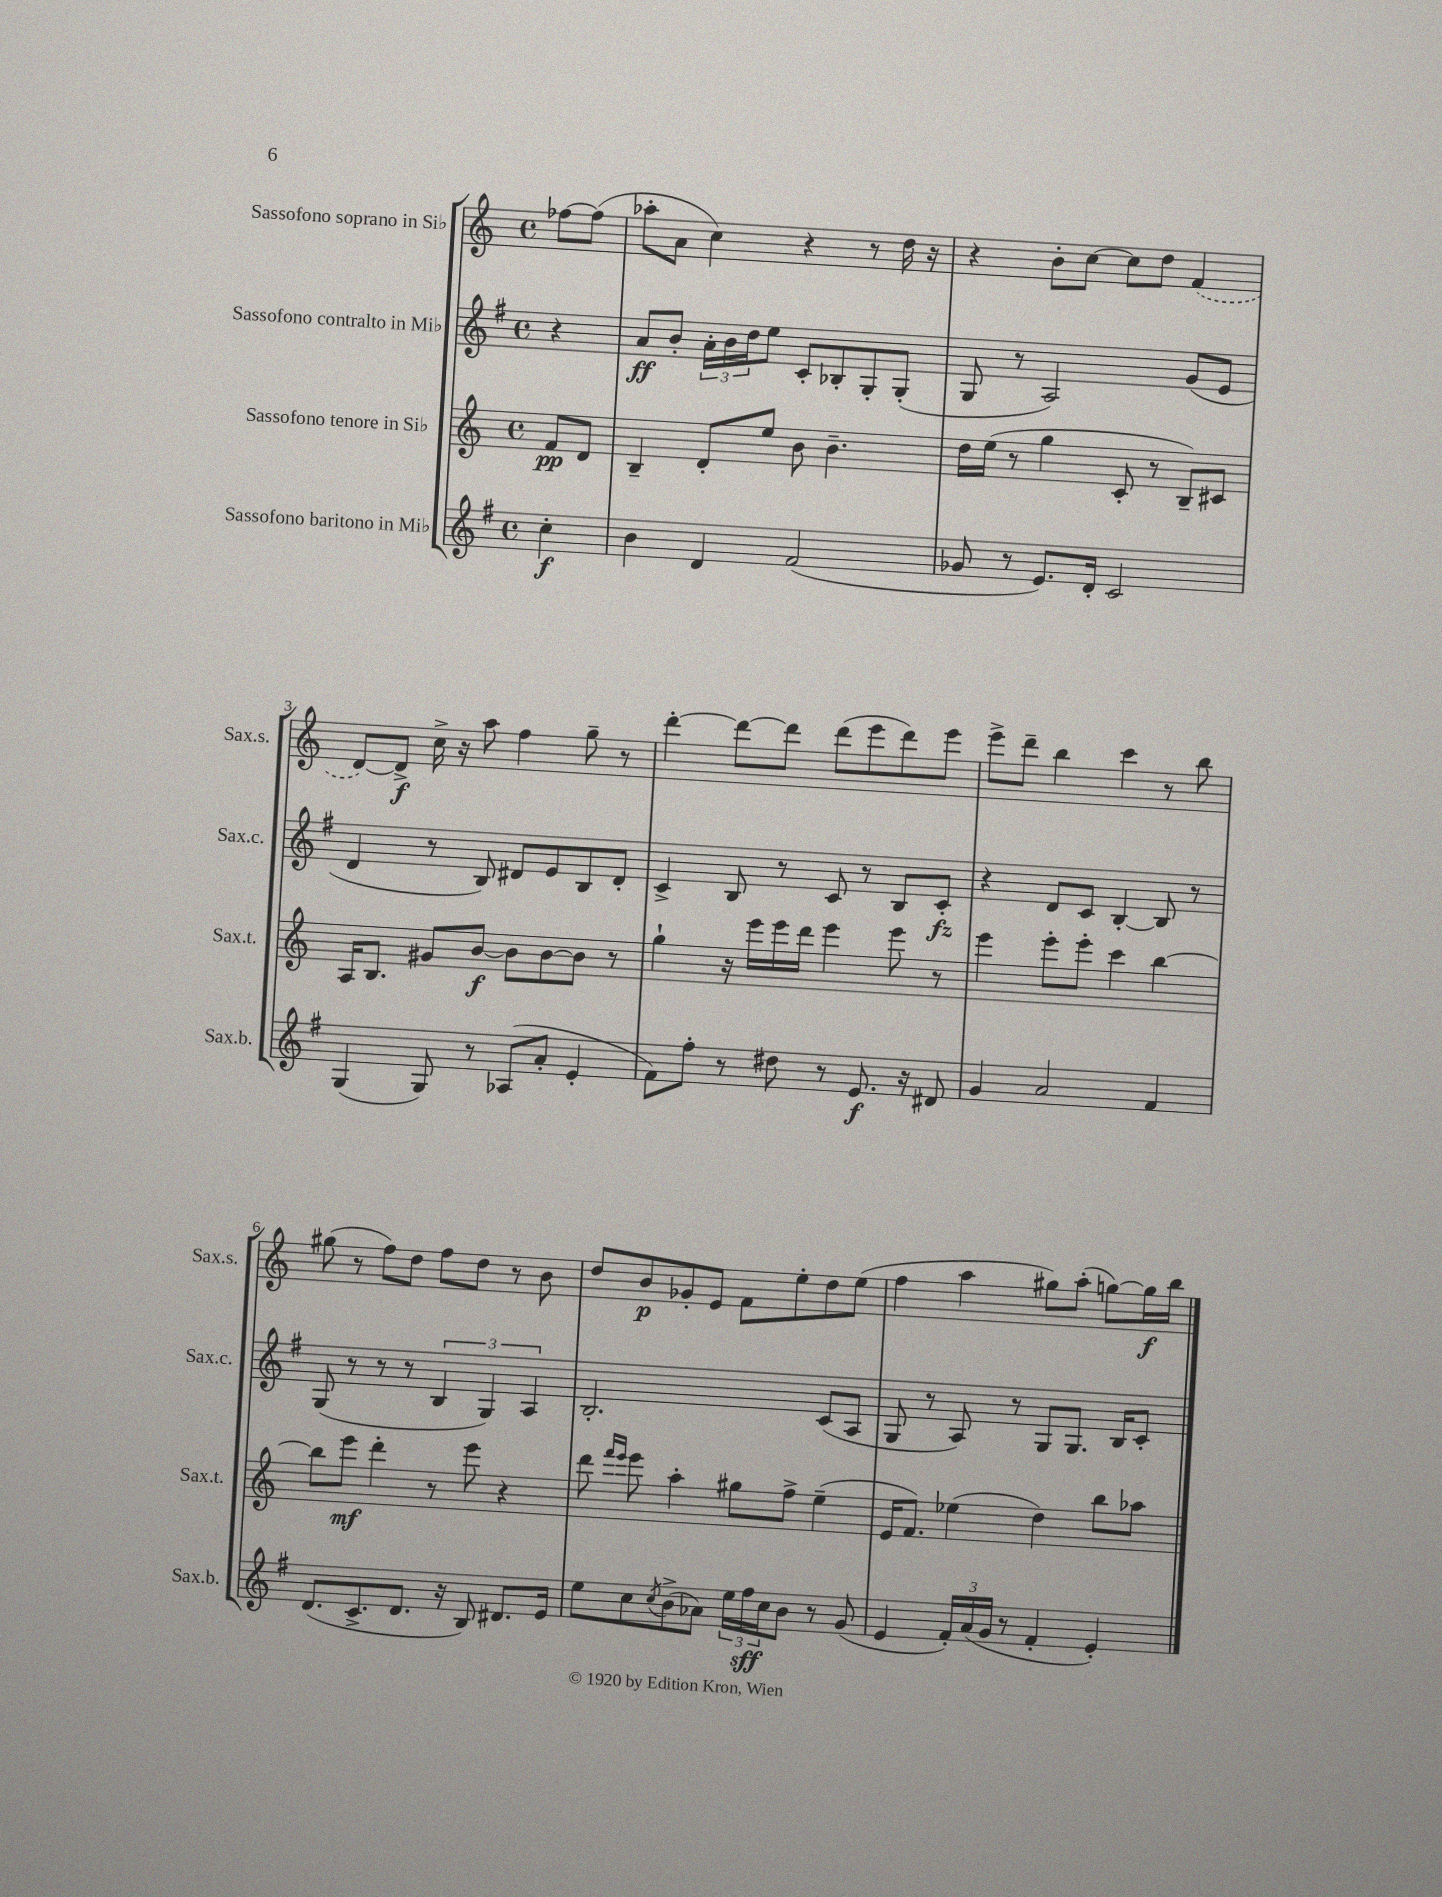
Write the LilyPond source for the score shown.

<<
\new StaffGroup <<
\new Staff = "s0" \with { instrumentName = "Sassofono soprano in Sib" shortInstrumentName = "Sax.s." } {
    \clef treble \key c \major \defaultTimeSignature \time 4/4 \partial 4
    fes''8~ fes''8( |
    aes''8-. a'8 c''4) r4 r8 d''16 r16 |
    r4 b'8-. c''8~ c''8 d''8 \once \slurDashed f'4( |
    d'8~) d'8->\f c''16-> r16 a''8 f''4 g''8-- r8 |
    d'''4~-. d'''8~ d'''8 d'''8( e'''8 d'''8) e'''8 |
    e'''8-> d'''8-- b''4 c'''4 r8 b''8 |
    gis''8( r8 f''8) d''8 f''8 d''8 r8 b'8 |
    d''8 b'8\p ges'8-. e'8 f'8 e''8-. d''8 e''8( |
    f''4 a''4 gis''8) a''8-.( g''8~) g''16\f b''16 \bar "|." |
}
\new Staff = "s1" \with { instrumentName = "Sassofono contralto in Mib" shortInstrumentName = "Sax.c." } {
    \clef treble \key g \major \defaultTimeSignature \time 4/4 \partial 4
    r4 |
    a'8\ff b'8-. \tuplet 3/2 { a'16-. b'16 d''16 } e''8 c'8-. bes8-. g8-. g8-.( |
    g8 r8 a2) g'8( e'8 |
    d'4 r8 b8) dis'8 e'8 b8 dis'8-. |
    c'4-> b8 r8 c'8 r8 b8 c'8-.\fz |
    r4 d'8 c'8 b4~-. b8 r8 |
    g8( r8 r8 r8 \tuplet 3/2 { b4 g4) a4 } |
    b2.-. c'8( a8 |
    g8 r8 a8) r8 g8 g8. b16 c'8-. \bar "|." |
}
\new Staff = "s2" \with { instrumentName = "Sassofono tenore in Sib" shortInstrumentName = "Sax.t." } {
    \clef treble \key c \major \defaultTimeSignature \time 4/4 \partial 4
    f'8\pp d'8 |
    b4-- d'8-. e''8 b'8 b'4.-- |
    d''16 e''16( r8 g''4 c'8-. r8 b8--) cis'8 |
    a16 b8. gis'8 b'8~\f b'8 b'8~ b'8 r8 |
    g''4-! r16 e'''16 e'''16 d'''16 e'''4 e'''8 r8 |
    e'''4 e'''8-. e'''8-. c'''4 b''4~ |
    b''8 e'''8\mf d'''4-. r8 e'''8 r4 |
    d'''8 \grace { f'''16 e'''16 } e'''8 a''4-. gis''8 f''8-> e''4--( |
    e'16 f'8.) ees''4( d''4) b''8 aes''8 \bar "|." |
}
\new Staff = "s3" \with { instrumentName = "Sassofono baritono in Mib" shortInstrumentName = "Sax.b." } {
    \clef treble \key g \major \defaultTimeSignature \time 4/4 \partial 4
    c''4-.\f |
    b'4 d'4 fis'2( |
    ges'8 r8 e'8.) d'16-. c'2 |
    g4( g8) r8 aes8( a'8-. e'4-. |
    fis'8) fis''8-. r8 dis''8 r8 e'8.\f r16 dis'8 |
    g'4 a'2 fis'4 |
    d'8.( c'8.-> d'8. r16 b8) dis'8. e'16 |
    e''8 c''8 \acciaccatura { c''8 } b'8->( aes'8) \tuplet 3/2 { e''16 fis''16\sff c''16 } b'8 r8 g'8( |
    e'4 \tuplet 3/2 { fis'16-.) a'16( g'16 } r8 fis'4-. e'4-.) \bar "|." |
}
>>
>>
